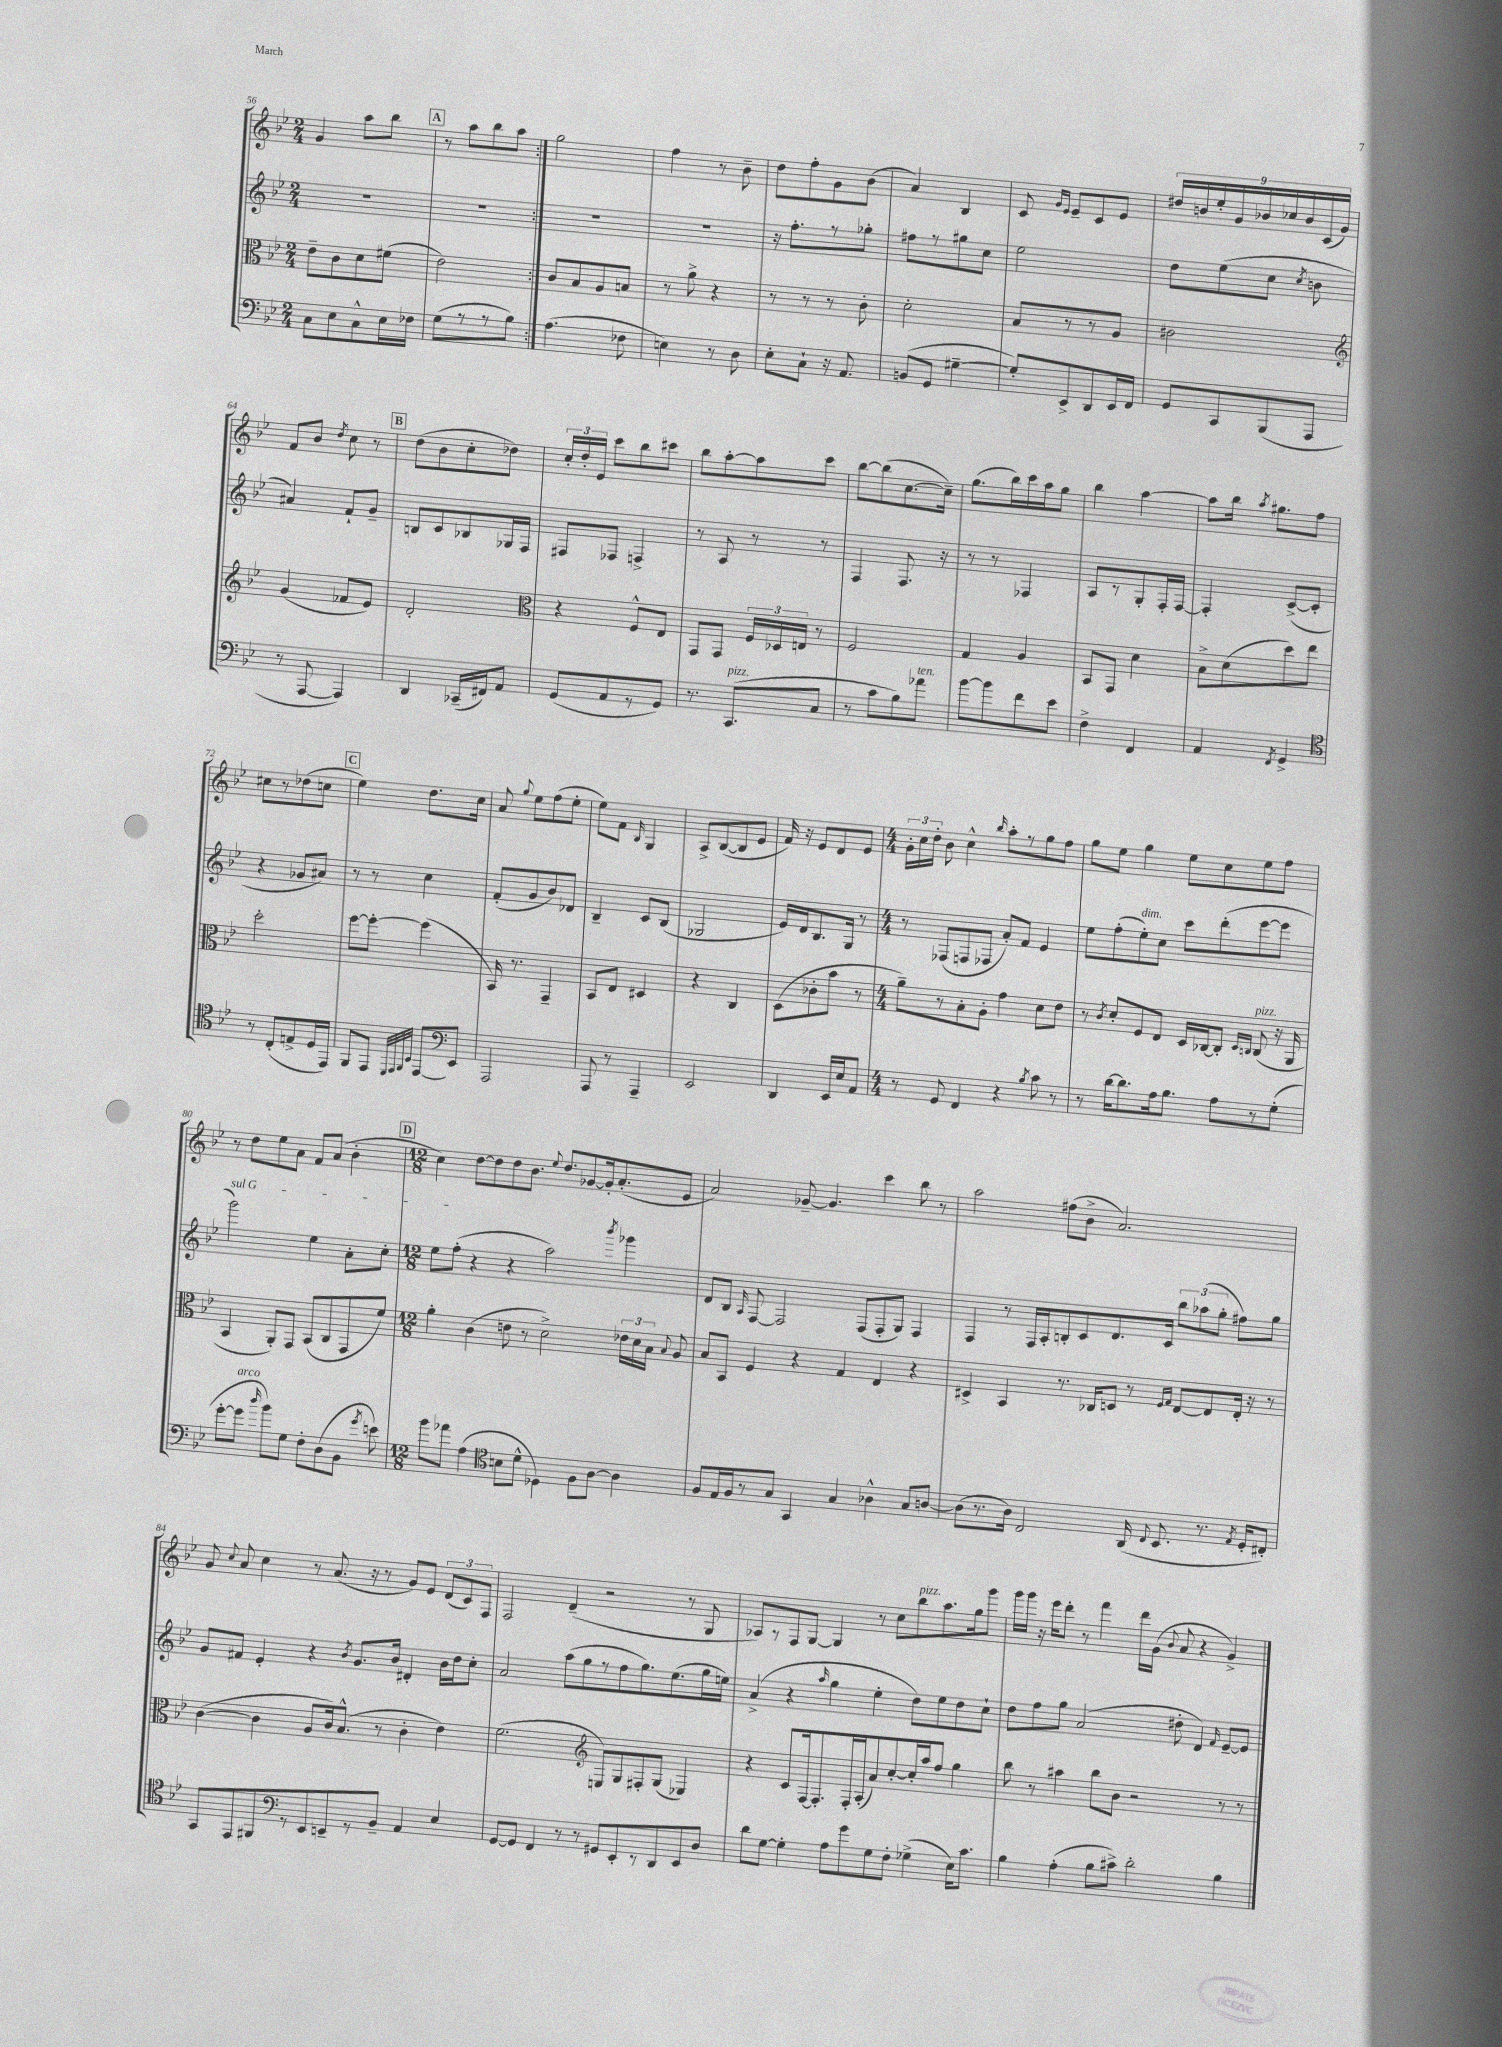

**kern	**kern	**kern	**kern
*staff4	*staff3	*staff2	*staff1
*clefF4	*clefC3	*clefG2	*clefG2
*k[b-e-]	*k[b-e-]	*k[b-e-]	*k[b-e-]
*M2/4	*M2/4	*M2/4	*M2/4
8C	8e-~	2r	4g
8E-	8c	.	.
8C^^	8d	.	8aa
16E-	(8f#	.	8bb-
16F-	.	.	.
=	=	=	=
(8G	2e-)	2r	8r
8r	.	.	8aa
8r	.	.	8bb-
8B-)	.	.	8aa
=:|!	=:|!	=:|!	=:|!
(4.A	8c	2r	2gg
.	8B-	.	.
.	8A	.	.
8F-	8B	.	.
=	=	=	=
4E)	8r	2r	4ff
.	8a^	.	.
8r	4r	.	8r
8D	.	.	8b-~
=	=	=	=
8E-'	8r	16r	8dd
.	.	8.ff'	.
8C`	8r	.	8ff'
16r	8r	8r	8g
8.AA	.	.	.
.	8c'	8gg-'	(8b-
=	=	=	=
(8BB	2d'	8ff#	4a)
8GG	.	8r	.
[4G#~	.	8gg#	4B-
.	.	8cc	.
=	=	=	=
8G#'])	8B-	2ee-	8c
.	.	.	16qqg
.	.	.	16qqe-
8EE-^	8r	.	8e-~
8DD	8r	.	8c
16EE-	8A	.	8e-
16FF	.	.	.
=	=	=	=
8GG	2c#	8dd	18dd#
.	.	.	18b
.	.	.	18ee-'
8CC	.	(8ee-	.
.	.	.	18g
.	.	.	18b-
(8BBB-	.	8cc	.
.	.	.	18cc-
.	.	.	18b-
.	.	8qcc	.
8AAA	.	8b	.
.	.	.	(18c
.	.	.	18g)
=	=	=	=
*	*clefG2	*	*
8r	(4g	4a#)	8f
[8AAA	.	.	8b-
.	.	.	8qdd
4AAA])	8f-	8f`	8cc
.	8e-)	8g~	8r
=	=	=	=
4DD	2d'	8B	(8dd
.	.	8c	8b-
(16CC-~	.	8B-	8cc'
16FF#)	.	.	.
8AA	.	16G-	8dd-)
.	.	16F	.
=	=	=	=
*	*clefC3	*	*
(8GG	4r	8F#	24cc'
.	.	.	24dd'
.	.	.	24e-
8AA	.	8F-	8ccc
8r	8F^^	4F^	8bb-
8GG)	8E-	.	8ccc#
=	=	=	=
8.r	8GG	8r	8bb-
.	8GG	8A	[8aa'
(8.CC	.	.	.
.	24F	8r	8aa]
.	24D-	.	.
.	24E	.	.
8C	8r	8r	8ccc
=	=	=	=
8r	2F	4F	[8bb-
8c	.	.	(8bb-]
8B-)	.	8.F	[8.cc
8a-	.	.	.
.	.	16r	16cc~])
=	=	=	=
[8b-	4G	8r	(8.gg
8b-]	.	8r	.
.	.	.	16bb-)
8f	4A	4F-	16ccc
.	.	.	16aa
8e-	.	.	8gg
=	=	=	=
4F^	8BB-	8A	4bb-
.	8GG	8r	.
4FF	4d	8G'	[4aa
.	.	16F'	.
.	.	[16F	.
=	=	=	=
4AA	8B-^	4F']	8aa]
.	(8d	.	16bb-
.	.	.	8qaa
.	.	.	8.gg#
8qFF	.	.	.
4GG^	8dd)	([8c^	.
.	8ee-	8c']	8ff
=	=	=	=
*clefC4	*	*	*
8r	2dd'	4r	8cc#
(8C'	.	.	8r
8E^	.	8g-	(8dd-
16D	.	8a#)	8cc
16EE-)	.	.	.
=	=	=	=
8FF	[8ff	8r	4ee-)
8EE-	8ff'_	8r	.
32qqDD	.	.	.
32qqEE-	.	.	.
32qqFF	.	.	.
32qqBB-	.	.	.
[8EE-	(4ff]	4cc	8.dd
8EE-]	.	.	.
.	.	.	16cc
=	=	=	=
*clefF4	*	*	*
2AAA	16BB-)	(8f'	8a
.	8.r	.	.
.	.	.	8qqgg
.	.	8g	8ee-
.	4GG~	8b-)	(8ff
.	.	8d-	8ee-'
=	=	=	=
8AAA	8BB-	4B-~	8ee-)
8r	8E-	.	8f
.	.	.	16qqB-
4AAA~	4D#	8c	4G
.	.	(8B-	.
=	=	=	=
2EE-	4r	2G-	8A^
.	.	.	([8B-
.	4C	.	8B-]
.	.	.	8e-
=	=	=	=
4DD	(8D	16e-)	16f)
.	.	16d	16r
.	8c-'	8.B-	8e-
16EE-	8b-	.	8d
16E-	.	16G	.
8AA	8r	8r	8e-
=	=	=	=
*M4/4	*M4/4	*M4/4	*M4/4
8r	8a~)	8r	24g'
.	.	.	24cc
.	.	.	24dd'
8GG	8r	(8F-	8b-
4FF	8B-'	8F	4cc^^
.	8A'	8F-	.
.	.	.	16qqbb-
4r	4g	8a')	8aa'
.	.	8f	8r
8qB-	.	.	.
8c	8d	4e-	8gg
8r	8e-	.	8ff
=	=	=	=
8r	8r	8ee-	8gg
.	8qc	.	.
[16d	8d'	(8ff'	8ee-
8.d]	.	.	.
.	8F	8ee-')	4gg
16A	8E-	8cc	.
8.B-	.	.	.
.	16D	8ccc	8ee-
.	[16C-	.	.
8A	8C-']	(8ddd'	8cc
.	16qqD	.	.
.	16qqC	.	.
8r	(8C	[8eee-	8ee-
(8G'	16r	8eee-]	8ff
.	16AA	.	.
=	=	=	=
[8g'	4BB-	2ggg)	8r
8g]	.	.	8dd
16qqdd	.	.	.
8b-)	8AA')	.	8ee-
8G	8GG	.	8a
8F'	(8BB-	4ee-	8f
(8D	8C	.	(8a
8BB-	8GG	8a'	4b-'
8qg	.	.	.
8e)	8f)	8cc'	.
=	=	=	=
*M12/8	*M12/8	*M12/8	*M12/8
8b-	4a'	8ee-	4cc)
8a-	.	(8ff'	.
(4A	(4c	4r	[8dd
.	.	.	8dd]
8B	8e	4r	8dd
8d^^	8r	.	8.b-
4D-)	2d^)	2aa)	.
.	.	.	8qqee-
.	.	.	8.dd
8F	.	.	[8g-
[8A	.	.	16g-']
.	.	.	(8.a'
.	.	8qbbb-	.
4A]	24e-	4ggg-	.
.	24d	.	.
.	24B-	.	.
.	8qqB-	.	.
.	8A	.	8e-
=	=	=	=
*clefC4	*	*	*
8F	8B-	8d	2a)
16E-	8BB-	8B-	.
16F	.	.	.
.	.	16qqA	.
8r	4F	[8F	.
8G	.	2F]	.
4GG	4r	.	[8g-~
.	.	.	4.g-]
4G	4G	.	.
.	.	(8F	.
4A-^^	4E-	8F'	4ccc
.	.	8G)	.
8G	4r	4F	8bb-
[8A	.	.	8r
=	=	=	=
(8A]	4D#^	4F	2aa
8.r	.	.	.
.	4BB-	8r	.
16A)	.	.	.
2C	.	16F	.
.	.	16A'	.
.	8.r	8B'	(8ff#
.	.	8c	8b-^
.	16C-	.	.
.	8D	8.d	2.a)
(16AA	8r	.	.
8qqC	.	.	.
8.BB-	.	16c	.
.	16qqF	.	.
.	16qqG	.	.
.	[8E-	12bb-	.
.	.	(12aa-	.
8.r	8E-]	.	.
.	.	12gg'	.
.	16E-'	8ff#)	.
8qE-	.	.	.
16D'	16r	.	.
8C#')	8r	8gg	.
=	=	=	=
8GG	([4c	8g	8g
.	.	.	8qqcc
8EE-	.	8f#	8a
8FF#	4c]	4e-'	4cc
8r	.	.	.
8EE-	8A	4r	8r
8EE~	16c)	.	(8.a
.	(8.B-^^	.	.
.	.	8qb-	.
8r	.	8.g	.
.	.	.	16r
8BB-~	8r	.	8r
.	.	16b-	.
4AA	4c'	4d#'	8g)
.	.	.	8e-
4E-	4e-)	16b-	(12d
.	.	16dd	.
.	.	.	12c)
.	.	8cc'	.
.	.	.	12F
=	=	=	=
*clefF4	*	*	*
[8GG	(2.f	2a	2F
8GG]	.	.	.
4FF	.	.	.
8r	.	(8aa	(4d~
8r	.	8gg	.
8GG#	8E)	8r	2r
8EE-'	8G	8ff	.
8r	8F#'	8.gg)	.
8DD	(8G	.	.
.	.	(8.ee-	.
8EE-	4E-)	.	8r
8D	.	16gg	8G
.	.	16ee)	.
=	=	=	=
*	*clefG2	*	*
8d	4r	(4a^	8A-)
[8G	.	.	8r
4G']	8c	4r	8F
.	[16F	.	[8G
.	8.F']	.	.
.	.	16qqaa	.
8A	.	4gg	4G]
8g	16F'	.	.
.	(16A'	.	.
8G	8a)	4ee-'	8r
8F'	[8cc'	.	8cc
(4G-^	16cc']	8dd)	8bb-
.	16aa	.	.
.	8ff	8ee-	8.aa
16E-)	4gg	8dd	.
8.c	.	.	16gg
.	.	8cc`	8ggg
=	=	=	=
4B-	8bb-	8dd	16ggg
.	.	.	16ggg
.	8r	8ff	16r
.	.	.	16eee-
(4A'	4aa#	8gg	8ddd'
.	.	(2a	8r
8B-	8bb-	.	4fff
8c#^)	8b-	.	.
2d'	2r	.	16ddd
.	.	.	(16g
.	.	.	8qqb-
.	.	8dd#'	8a
.	.	4d)	4r
.	.	16qqf	.
4B-	8r	[8e-~	4g^)
.	8r	8e-]	.
==	==	==	==
*-	*-	*-	*-
